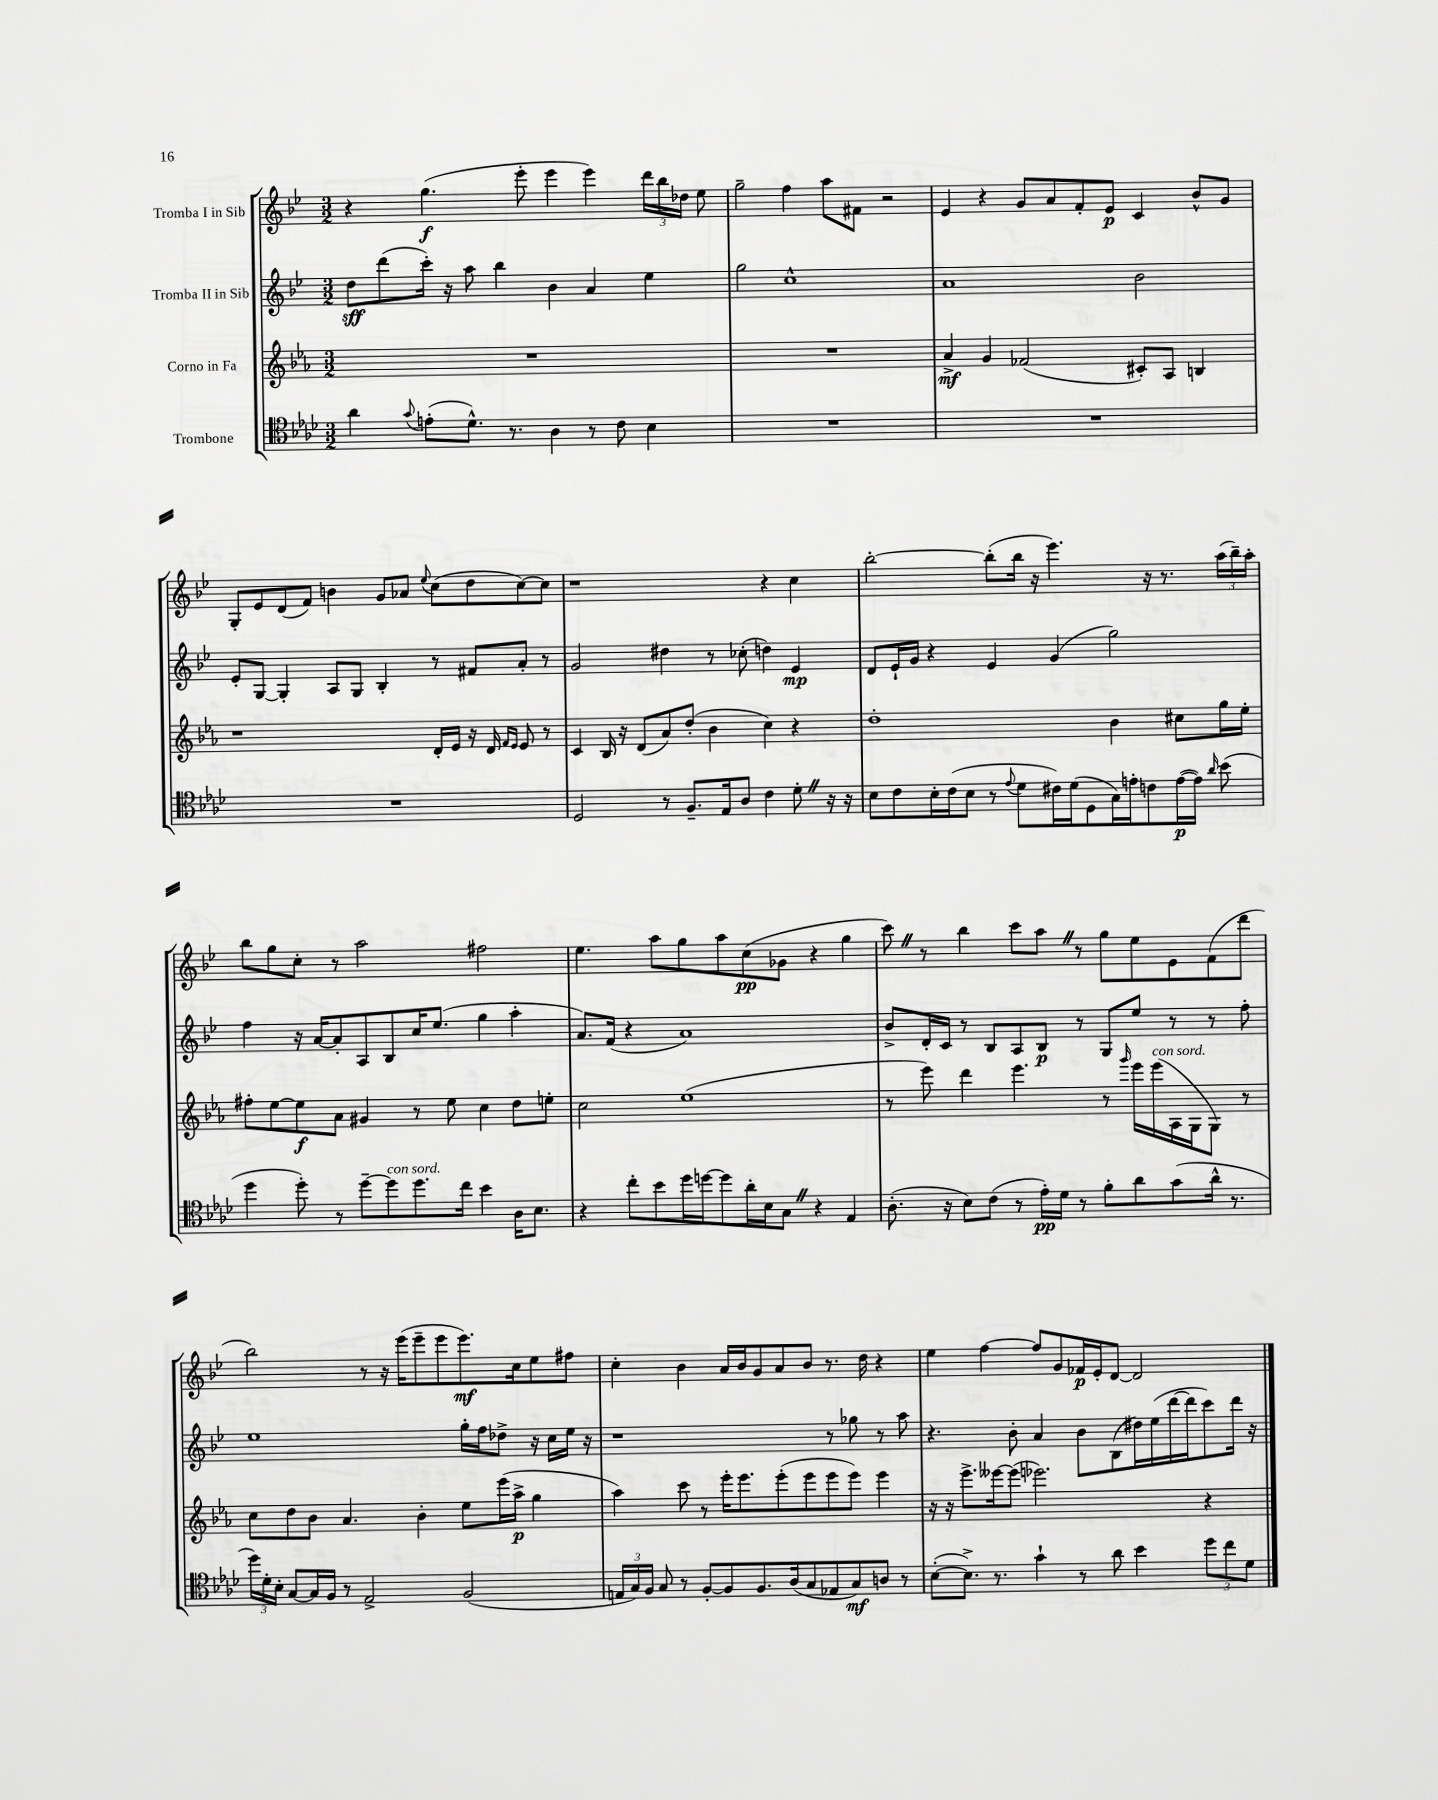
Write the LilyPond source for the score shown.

<<
\new StaffGroup <<
\new Staff = "s0" \with { instrumentName = "Tromba I in Sib" } {
    \clef treble \key bes \major \numericTimeSignature \time 3/2
    \autoBeamOff r4 g''4.\f( ees'''8-. ees'''4 ees'''4) \tuplet 3/2 { d'''16[ bes''16 des''16] } ees''8 |
    g''2-- f''4 a''8[ fis'8] r2 |
    ees'4 r4 g'8[ a'8 f'8-. ees'8]\p c'4 bes'8[-^ g'8] |
    g8[-. ees'8 d'8( f'8]) b'4 g'8[ aes'8] \appoggiatura { ees''8 } c''8[( d''8 c''8~) c''8] |
    r1 r4 c''4 |
    bes''2~-. bes''8[-.( bes''16] r16 ees'''4.) r16 r8. \tuplet 3/2 { a''16[( bes''16--) a''16]-. } |
    bes''8[ g''8 c''8]-. r8 a''2 fis''2 |
    ees''4. a''8[ g''8 a''8 c''8\pp( ges'8] r4 g''4 |
    c'''8) \once \override BreathingSign.text = \markup { \musicglyph "scripts.caesura.straight" } \breathe r8 bes''4 c'''8[ a''8] \once \override BreathingSign.text = \markup { \musicglyph "scripts.caesura.straight" } \breathe r8 g''8[ ees''8 ees'8 f'8( d'''8] |
    bes''2) r8 r16 ees'''16[( ees'''8-- ees'''8 ees'''8.\mf) c''16 ees''8 fis''8] |
    c''4-. bes'4 a'16[ bes'16 g'8 a'8 bes'8] r8. d''16 r4 |
    ees''4 f''4~ f''8[ g'8 fes'16\p ees'16-. d'8]~ d'2 \bar "|." |
}
\new Staff = "s1" \with { instrumentName = "Tromba II in Sib" } {
    \clef treble \key bes \major \numericTimeSignature \time 3/2
    \autoBeamOff d''8[\sff d'''8( c'''16]-.) r16 a''8 bes''4 bes'4 a'4 ees''4 |
    g''2 c''1-^ |
    a'1 bes'2 |
    ees'8[-. g8]~ g4-. a8[ g8] bes4-. r8 fis'8[ a'8]-. r8 |
    g'2 dis''4 r8 ces''8-.( d''4) ees'4\mp |
    d'8[ ees'16-! g'16] r4 ees'4 g'4( g''2) |
    f''4 r16 a'16[~ a'8-. a8 bes8 c''16 ees''8.]( g''4 a''4-. |
    a'8.[) f'16]( r4 a'1) |
    bes'8[-> d'16-. c'16] r8 bes8[ a8 bes8]\p r8 g8[ ees''8] r8 r8 f''8-. |
    ees''1 g''16[-. f''16 des''8]-> r16 c''16[ ees''16] r16 |
    r1 r8 ges''8 r8 a''8 |
    r4. bes'8-. a'4 bes'8[ bes8( dis''16) ees''16( d'''16~ d'''16 c'''8) d'''16] r16 \bar "|." |
}
\new Staff = "s2" \with { instrumentName = "Corno in Fa" } {
    \clef treble \key ees \major \numericTimeSignature \time 3/2
    \autoBeamOff R1. |
    R1. |
    aes'4->\mf g'4 fes'2( cis'8[-.) aes8] b4 |
    r1 d'16[-. ees'16] r16 d'16 \grace { f'16[ ees'16] } ees'8 r8 |
    c'4 bes16 r16 d'8[( aes'8) d''8]-.( bes'4 c''4) r4 |
    d''1-. bes'4 cis''8[ g''16 ees''16]-. |
    fis''8[-. ees''8~ ees''8\f aes'8] gis'4 r8 ees''8 c''4 d''8[ e''8]-. |
    c''2 ees''1( |
    r8 ees'''8) d'''4 ees'''4. r8 \grace { g'''16 } ees'''16[ ees'''16^\markup { \italic "con sord." }( aes16 g16 g8]) r8 |
    c''8[ d''8 bes'8] aes'4. bes'4-. ees''8[ ees'''16( aes''16]->\p g''4 |
    aes''4) c'''8 r8 ees'''16[-. ees'''8. ees'''8-.( ees'''8 ees'''8 ees'''8]) ees'''4 |
    r16 r16 ees'''8.[-> eeses'''16~ eeses'''8]( ees'''2.) r4 \bar "|." |
}
\new Staff = "s3" \with { instrumentName = "Trombone" } {
    \clef tenor \key aes \major \numericTimeSignature \time 3/2
    \autoBeamOff aes'4 \appoggiatura { g'8 } e'8[-.( des'8.]-^) r8. aes4 r8 c'8 bes4 |
    R1. |
    R1. |
    R1. |
    des2 r8 f8.[-- ees16 aes8] c'4 des'8-. \once \override BreathingSign.text = \markup { \musicglyph "scripts.caesura.straight" } \breathe r16 r16 |
    bes8[ c'8 bes16-. c'16( bes8] r8 \appoggiatura { ees'8 } des'8[ cis'16) des'16( des8 g16) e'16-. c'8 e'16~\p( e'16]) \grace { aes'16 } bes'8( |
    des''4 des''8-.) r8 des''8[~-- des''8^\markup { \italic "con sord." } des''8. c''16] bes'4 aes16[ bes8.] |
    r4 c''8[-. bes'8 des''16 d''16~ d''8 aes'16-. bes16 g8] \once \override BreathingSign.text = \markup { \musicglyph "scripts.caesura.straight" } \breathe r4 ees4 |
    aes8.-.( r16 bes8[) c'8]( r8 ees'16[-.\pp) des'16] r8 f'8[-. aes'8 g'8( aes'16]-^ r8. |
    \tuplet 3/2 { des''16[) des'16-. bes16]-. } g8[~ g16 f16] r8 ees2-> f2( |
    \tuplet 3/2 { e16[ g16) f16] } g8 r8 f8[~-. f8 f8. aes16( g8 ees8 g8\mf) a8] r8 |
    bes8[~-.( bes8.]->) r8. g'4-! r8 aes'8 bes'4 \tuplet 3/2 { des''8[ c''8 des'8] } \bar "|." |
}
>>
>>
\layout { \context { \Score \remove "Bar_number_engraver" } }
